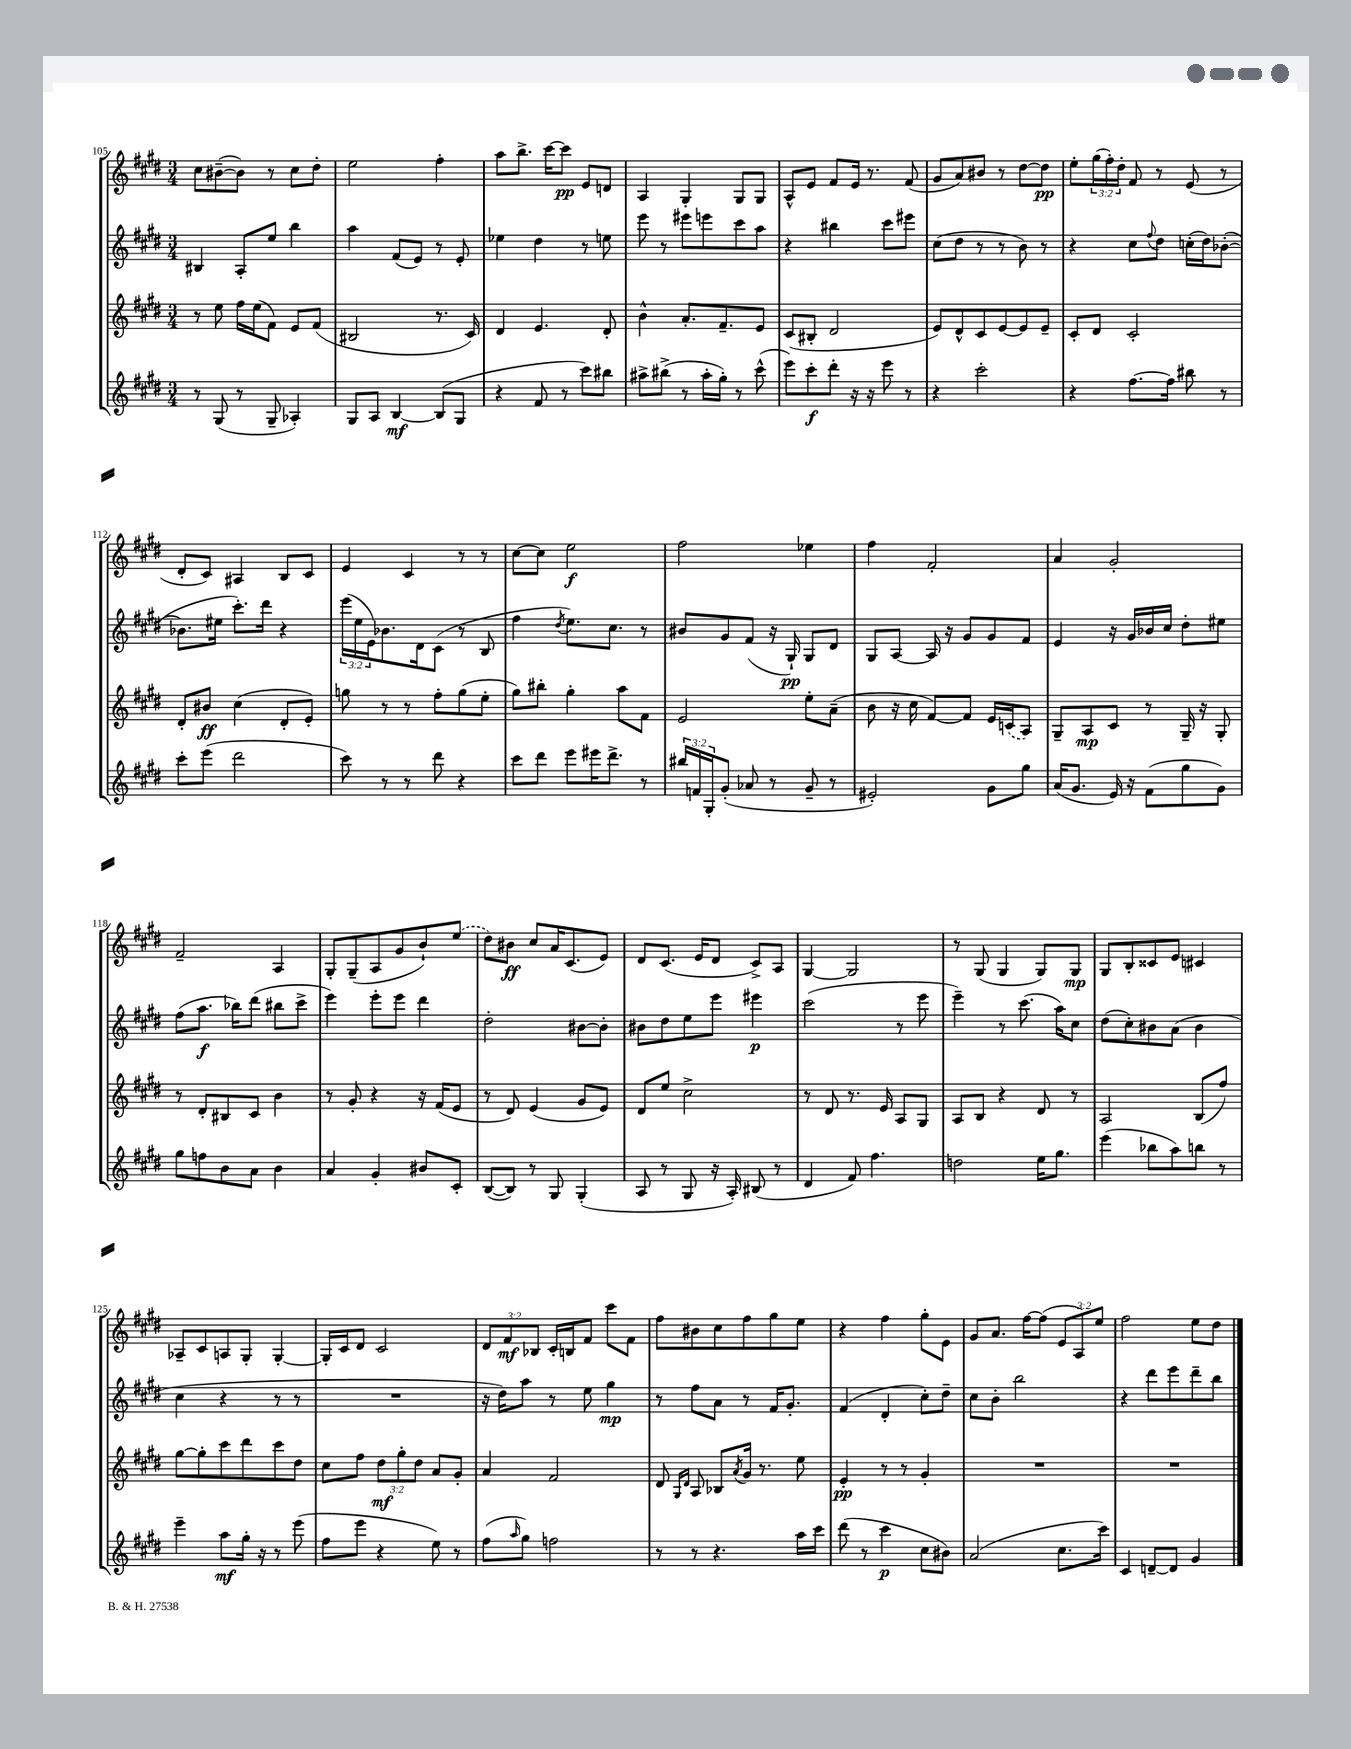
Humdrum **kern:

**kern	**kern	**kern	**kern
*staff4	*staff3	*staff2	*staff1
*clefG2	*clefG2	*clefG2	*clefG2
*k[f#c#g#d#]	*k[f#c#g#d#]	*k[f#c#g#d#]	*k[f#c#g#d#]
*M3/4	*M3/4	*M3/4	*M3/4
8r	8r	4B#/	8cc#\L
(8G#/	8ee\	.	([8b#~\
8r	16ff#\LL	8A'/L	8b#\]J)
.	(16ee\J	.	.
8G#~/	8f#\J)	8ee/J	8r
4A-'/)	8e/L	4bb\	8cc#\L
.	(8f#/J	.	8dd#'\J
=	=	=	=
8G#/L	2B#/	4aa\	2ee\
8A/J	.	.	.
[4B/	.	(8f#/L	.
.	.	8e/J)	.
(8B/]L	8.r	8r	4ff#'\
8G#/J	.	8e'/	.
.	16c#/)	.	.
=	=	=	=
4r	4d#/	4ee-\	8aa\L
.	.	.	8.bb^\J
8f#/	4.e/	4dd#\	.
.	.	.	[16ccc#\LK
8r	.	.	8ccc#\]J
8ccc#\L)	.	8r	8e/L
8bb#\J	8d#'/	8ee\	8d/J
=	=	=	=
8aa#^\L	4b^^\	8eee\	4A/
(8bb#^\J	.	8r	.
8r	8.a'/L	8eee#\L	4G#'/
16aa#'\LL	.	8eee\	.
16gg#'\JJ)	8.f#~/	.	.
8r	.	8ccc#\	8G#/L
(8ccc#^^\	8e/J	8aa\J	8G#/J
=	=	=	=
8eee\L)	(8c#/L	4r	8A^^/L
8ccc#'\	8B#'/J	.	8e/J
8ddd#'\J	2d#/	4bb#\	8f#/L
16r	.	.	16e/Jk
16r	.	.	8.r
8eee\	.	8ccc#\L	.
8r	.	8eee#\J	(8f#/
=	=	=	=
4r	8e/L)	(8cc#\L	8g#/L
.	8d#^^/	8dd#\J	8a/)
2ccc#'\	8c#/	8r	8b#/J
.	[8e/	8r	8r
.	8e/]	8b\)	[8dd#\L
.	8e~/J	8r	8dd#\]J
=	=	=	=
4r	8c#'/L	4r	8ee'\L
.	8d#/J	.	(24gg#\L
.	.	.	24ff#'\)
.	.	.	24dd#'\JJ
[8.ff#\L	2c#'/	8cc#\L	8f#/
.	.	8qqff#/	.
.	.	8dd#\J	8r
16ff#\]Jk	.	.	.
8bb#\	.	(16cc'\LL	(8e/
.	.	16dd#\J)	.
8r	.	([8b-'\J	8r
=	=	=	=
8ccc#'\L	8d#'/L	8.b-\]L	8d#'/L
(8eee\J	8b#/J	.	8c#/J)
.	.	16ee#\Jk	.
2ddd#\	(4cc#\	8.ccc#'\L)	4A#/
.	.	16ddd#\Jk	.
.	8d#'/L	4r	8B/L
.	8e'/J)	.	8c#/J
=	=	=	=
8ccc#\)	8gg\	(24eee\LL	4e/
.	.	24ee\	.
.	.	24e\J)	.
8r	8r	8.b-\	.
8r	8r	.	4c#/
.	.	16d#\k	.
8ddd#\	8ff#'\L	(8c#\J	.
4r	(8gg\	8r	8r
.	8ee'\J	8B/	8r
=	=	=	=
8ccc#\L	8gg#\L)	4ff#\	[8cc#\L
8ddd#\J	8bb#'\J	.	8cc#\]J
.	.	8qdd#/	.
8eee\L	4gg#'\	8.ee\L)	2ee\
16eee#\K	.	.	.
8.ddd#^\J	.	8.cc#\J	.
.	8aa\L	.	.
8r	8f#\J	8r	.
=	=	=	=
24bb#/LL	2e/	8b#/L	2ff#\
24f/	.	.	.
24G#'/J	.	.	.
(8g#'/J	.	8g#/	.
8a-/	.	(8f#/J	.
8r	.	16r	.
.	.	16G#`/)	.
8g#~/	8ee'\L	8G#/L	4ee-\
8r	(8a~\J	8d#/J	.
=	=	=	=
2e#'/)	8b\	8G#/L	4ff#\
.	16r	[8A/J	.
.	16cc#\	.	.
.	[8f#/L)	16A/]	2f#'/
.	.	16r	.
.	8f#/]J	8g#/L	.
8g#\L	16e/LL	8g#/	.
.	(16c/J	.	.
8gg#\J	8A/J)	8f#/J	.
=	=	=	=
(16a/LK	8G#~/L	4e/	4a/
8.g#/J	.	.	.
.	8A/	.	.
16e/)	8c#/J	16r	2g#'/
16r	.	16g#/LL	.
(8f#\L	8r	16b-/	.
.	.	16cc#/JJ	.
8gg#\	16G#~/	8dd#'\L	.
.	16r	.	.
8g#\J)	8G#'/	8ee#\J	.
=	=	=	=
8gg#\L	8r	(8ff#\L	2f#~/
8ff\	8d#'/L	8.aa\J	.
8b\	8B#/	.	.
.	.	16bb-\LK)	.
8a\J	8c#/J	(8ddd#\J	.
4b\	4b\	8bb#\L	4A/
.	.	8ccc#^\J	.
=	=	=	=
4a/	8r	4eee\)	8G#'/L
.	8g#'/	.	(8G#~/
4g#'/	4r	8eee'\L	8A/
.	.	8eee\J	8g#/
8b#/L	16r	4ddd#\	8b`/)
.	(16f#/LK	.	.
8c#'/J	8e/J	.	(8ee/J
=	=	=	=
([8B/L	8r	2dd#'\	8dd#\L)
8B/]J)	8d#/)	.	8b#\J
8r	(4e/	.	8cc#/L
8G#/	.	.	16a/K
.	.	.	(8.c#/
(4G#'/	8g#/L	[8b#\L	.
.	8e/J)	8b#'\]J	8e/J)
=	=	=	=
8A/	8d#/L	8b#\L	8d#/L
8r	8ee/J	8dd#\	(8.c#/J
8G#/	2cc#^\	8ee\	.
.	.	.	16e/LK
16r	.	8eee\J	8d#/J
16A'/)	.	.	.
(8B#/	.	4eee#\	8c#^/L)
8r	.	.	8A/J
=	=	=	=
4d#/	8r	(2ccc#\	[4G#/
.	8d#/	.	.
8f#/)	8.r	.	2G#/]
4.ff#\	.	.	.
.	16e/	.	.
.	8A/L	8r	.
.	8G#/J	8eee\	.
=	=	=	=
2dd\	8A/L	4eee~\)	8r
.	8B/J	.	(8G#/
.	4r	8r	4G#/
.	.	(8.ccc#\	.
16ee\LK	8d#/	.	8G#/L)
8.gg#\J	.	16aa\LK)	.
.	8r	8cc#\J	8G#/J
=	=	=	=
(4eee\	2A/	(8dd#\L	8G#/L
.	.	8cc#'\)	8B'/
8bb-\L	.	8b#\	8c##/
8aa\)	.	(8a\J	8e/J
8bb\J	(8B/L	4b#\	4c#/
8r	8ff#/J)	.	.
=	=	=	=
4eee~\	[8gg#\L	4cc#\	8A-~/L
.	8gg#'\]	.	8c#/
8aa\L	8ccc#\	4r	8A/
16gg#'\Jk	8ddd#\	.	8G#'/J
16r	.	.	.
8r	8ccc#\	8r	[4G#'/
(8eee\	8dd#\J	8r	.
=	=	=	=
8ff#\L	8cc#\L	2.r	16G#'/]LL
.	.	.	16c#/J
8eee\J	8ff#\J	.	8d#/J
4r	12dd#\L	.	2c#/
.	12gg#'\	.	.
.	12dd#\J	.	.
8ee\)	8a/L	.	.
8r	8g#'/J	.	.
=	=	=	=
(8ff#\L	4a/	16r	12d#/L
.	.	16dd#\LK)	.
.	.	.	12f#/
16qqaa/	.	.	.
8gg#\J)	.	8aa\J	.
.	.	.	12B-/J
2ff\	2f#/	8r	16c#'/LL
.	.	.	16B/J
.	.	8ee\	8f#/J
.	.	4gg#\	8ccc#\L
.	.	.	8f#\J
=	=	=	=
8r	8d#/	8r	8ff#\L
.	16qqG#/LL	.	.
.	16qqd#/JJ	.	.
8r	8A/	8ff#\L	8b#\
4.r	8B-/L	8a\J	8cc#\
.	8qa/	.	.
.	16g#/Jk	8r	8ff#\
.	8.r	.	.
.	.	16f#/LK	8gg#\
.	.	8.g#'/J	.
16aa\LL	8ee\	.	8ee\J
16ccc#\JJ	.	.	.
=	=	=	=
(8ddd#\	4e'/	(4f#/	4r
8r	.	.	.
4ccc#\	8r	4d#'/	4ff#\
.	8r	.	.
8cc#\L	4g#'/	8cc#'\L)	8gg#'\L
8b#\J)	.	8dd#~\J	8e\J
=	=	=	=
(2a/	2.r	8cc#\L	8g#/L
.	.	8b'\J	8.a/J
.	.	2bb\	.
.	.	.	[16ff#\LK
.	.	.	(8ff#\]J
8.cc#\L	.	.	12e/L
.	.	.	12A/)
.	.	.	12ee/J
16ccc#\Jk)	.	.	.
=	=	=	=
4c#/	2.r	4r	2ff#\
[8d~/L	.	8ddd#\L	.
8d/]J	.	8eee\	.
4g#/	.	8ddd#~\	8ee\L
.	.	8bb\J	8dd#\J
==	==	==	==
*-	*-	*-	*-
